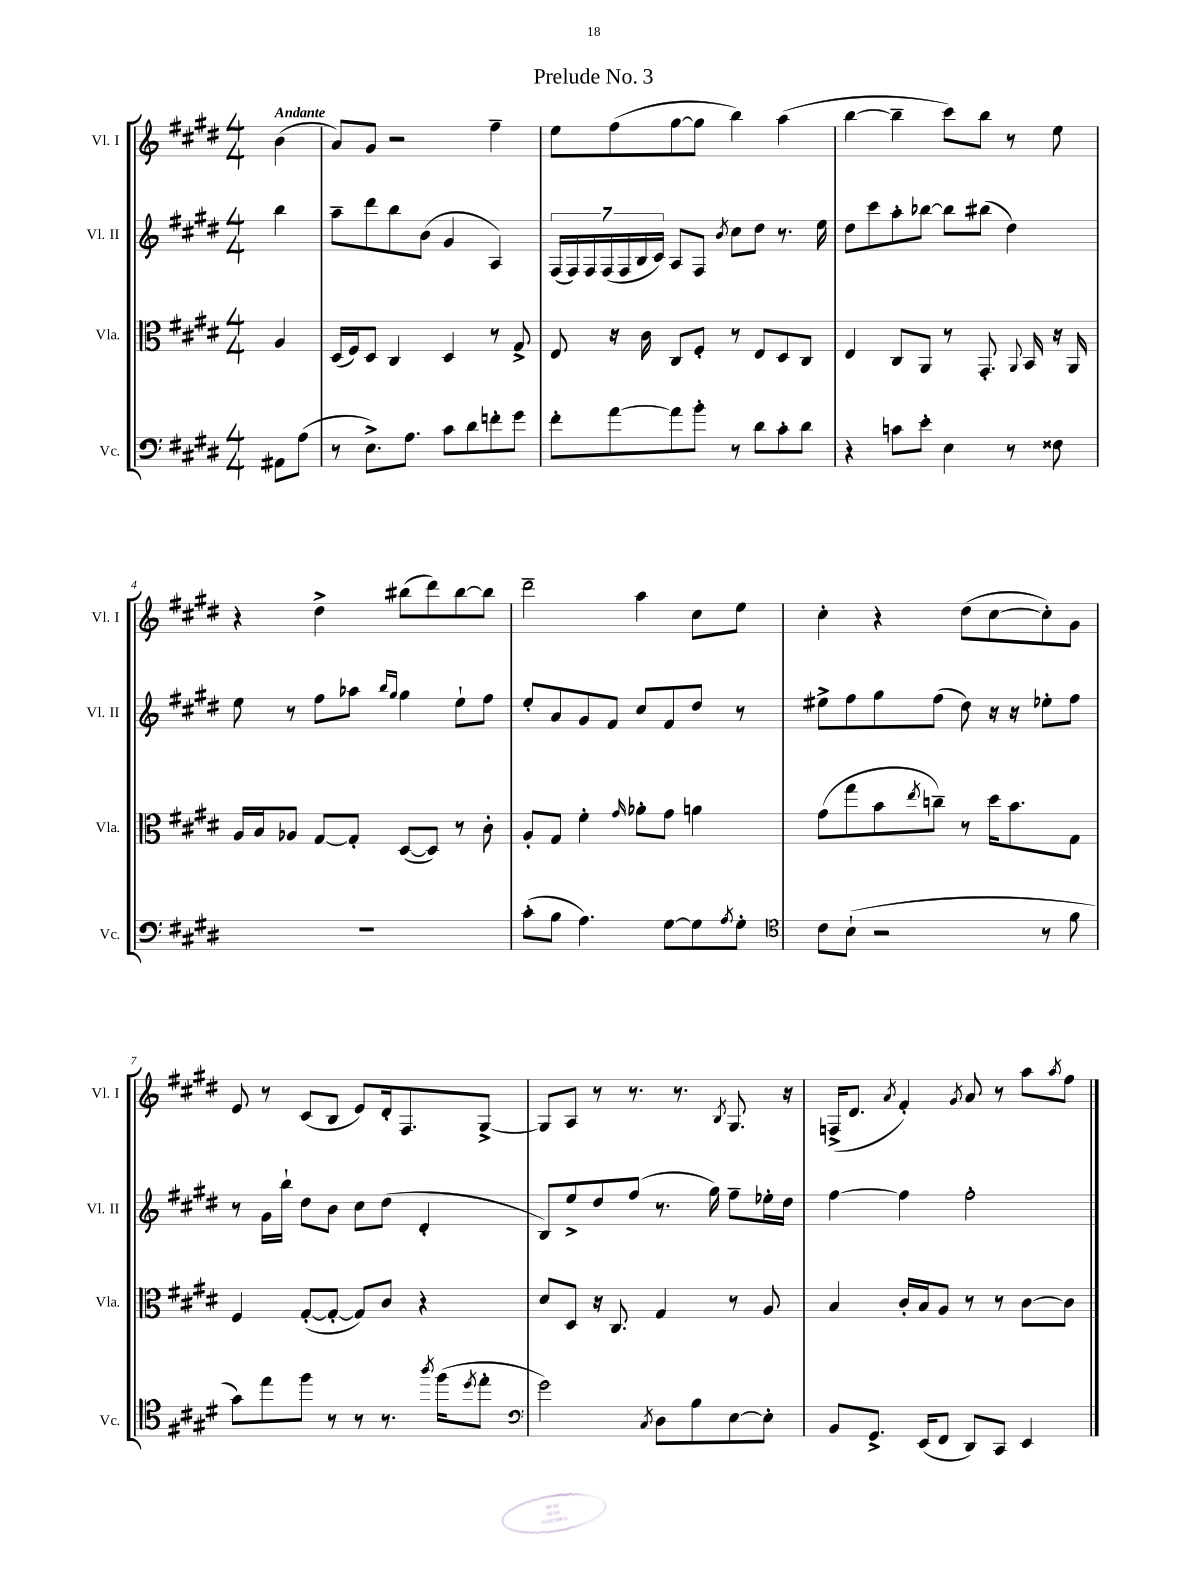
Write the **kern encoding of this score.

**kern	**kern	**kern	**kern
*staff4	*staff3	*staff2	*staff1
*clefF4	*clefC3	*clefG2	*clefG2
*k[f#c#g#d#]	*k[f#c#g#d#]	*k[f#c#g#d#]	*k[f#c#g#d#]
*M4/4	*M4/4	*M4/4	*M4/4
8AA#	4A	4bb	(4b
(8A	.	.	.
=	=	=	=
8r	(16D#	8aa~	8a)
.	16F#)	.	.
8.E^)	8D#	8ddd#	8g#
.	4C#	8bb	2r
8.A	.	.	.
.	.	(8b	.
8c#	4D#	4g#	.
8d#	.	.	.
8f'	8r	4A)	4ff#~
8g#	8G#^	.	.
=	=	=	=
8f#'	8E	(28F#	8ee
.	.	28F#)	.
.	.	28F#	.
.	.	(28F#	.
[8a	16r	.	(8ff#
.	.	28F#	.
.	.	28B	.
.	16c#	.	.
.	.	28c#)	.
8a]	8C#	8A	[8gg#
8b'	8F#'	8F#	8gg#]
.	.	8qb	.
8r	8r	8cc#	4bb)
8d#	8E	8dd#	.
8c#'	8D#	8.r	(4aa
8d#	8C#	.	.
.	.	16ee	.
=	=	=	=
4r	4E	8dd#	[4bb
.	.	8ccc#	.
8c	8C#	8aa'	4bb~]
8e'	8AA	[8bb-	.
4E	8r	8bb-]	8ccc#)
.	8.GG#'	(8bb#	8bb
8r	.	4dd#)	8r
.	8qqAA	.	.
.	16BB	.	.
8F##	16r	.	8ee
.	16AA	.	.
=	=	=	=
1r	16A	8ee	4r
.	16B	.	.
.	8A-	8r	.
.	[8G#	8ff#	4dd#^
.	8G#']	8aa-	.
.	.	16qqbb	.
.	.	16qqgg#	.
.	([8D#	4gg#	(8bb#
.	8D#])	.	8ddd#)
.	8r	8ee`	[8bb#
.	8c#'	8ff#	8bb#]
=	=	=	=
(8c#'	8A'	8ee'	2ddd#~
8B	8G#	8a	.
4.A)	4f#'	8g#	.
.	.	8f#	.
.	16qqg#	.	.
.	8a-'	8cc#	4aa
[8G#	8g#	8f#	.
8G#]	4a	8dd#	8cc#
8qA	.	.	.
8G#'	.	8r	8ee
=	=	=	=
*clefC4	*	*	*
8c#	(8g#	8ee#^	4cc#'
(8B`	8gg#	8ff#	.
2r	8b	8gg#	4r
.	8qee	.	.
.	8cc~)	(8ff#	.
.	8r	8dd#)	(8dd#
.	16dd#	16r	[8cc#
.	8.b	16r	.
8r	.	8ee-'	8cc#'])
8f#	8G#	8ff#	8g#
=	=	=	=
8g#)	4F#	8r	8e
8ee	.	16g#	8r
.	.	16bb`	.
8ff#	([8G#'	8dd#	(8c#
8r	8G#'_	8b	8B
8r	8G#])	8cc#	8e)
8.r	8c#	(8dd#	16d#'
.	.	.	8.F#
.	4r	4d#'	.
8qaa	.	.	.
(16ff#	.	.	.
8qdd#	.	.	.
8ee'	.	.	[8G#^
=	=	=	=
*clefF4	*	*	*
2g#)	8d#	8B)	8G#]
.	8D#	8ee^	8A
.	16r	8dd#	8r
.	8.C#	.	.
.	.	(8ff#	8.r
8qC#	.	.	.
8D#	4G#	8.r	.
.	.	.	8.r
8B	.	.	.
.	.	16gg#)	.
.	.	.	8qB
[8E	8r	8ff#~	8.G#
8E']	8A	16ee-'	.
.	.	16dd#	16r
=	=	=	=
8BB	4B	[4ff#	(16F^
.	.	.	8.d#
8.GG#^	.	.	.
.	.	.	8qa
.	16c#'	4ff#]	4f#')
(16EE	16B	.	.
8FF#	8A	.	.
.	.	.	8qg#
8DD#)	8r	2ff#'	8a
8CC#	8r	.	8r
4EE	[8c#	.	8aa
.	.	.	8qaa
.	8c#]	.	8ff#
==	==	==	==
*-	*-	*-	*-
